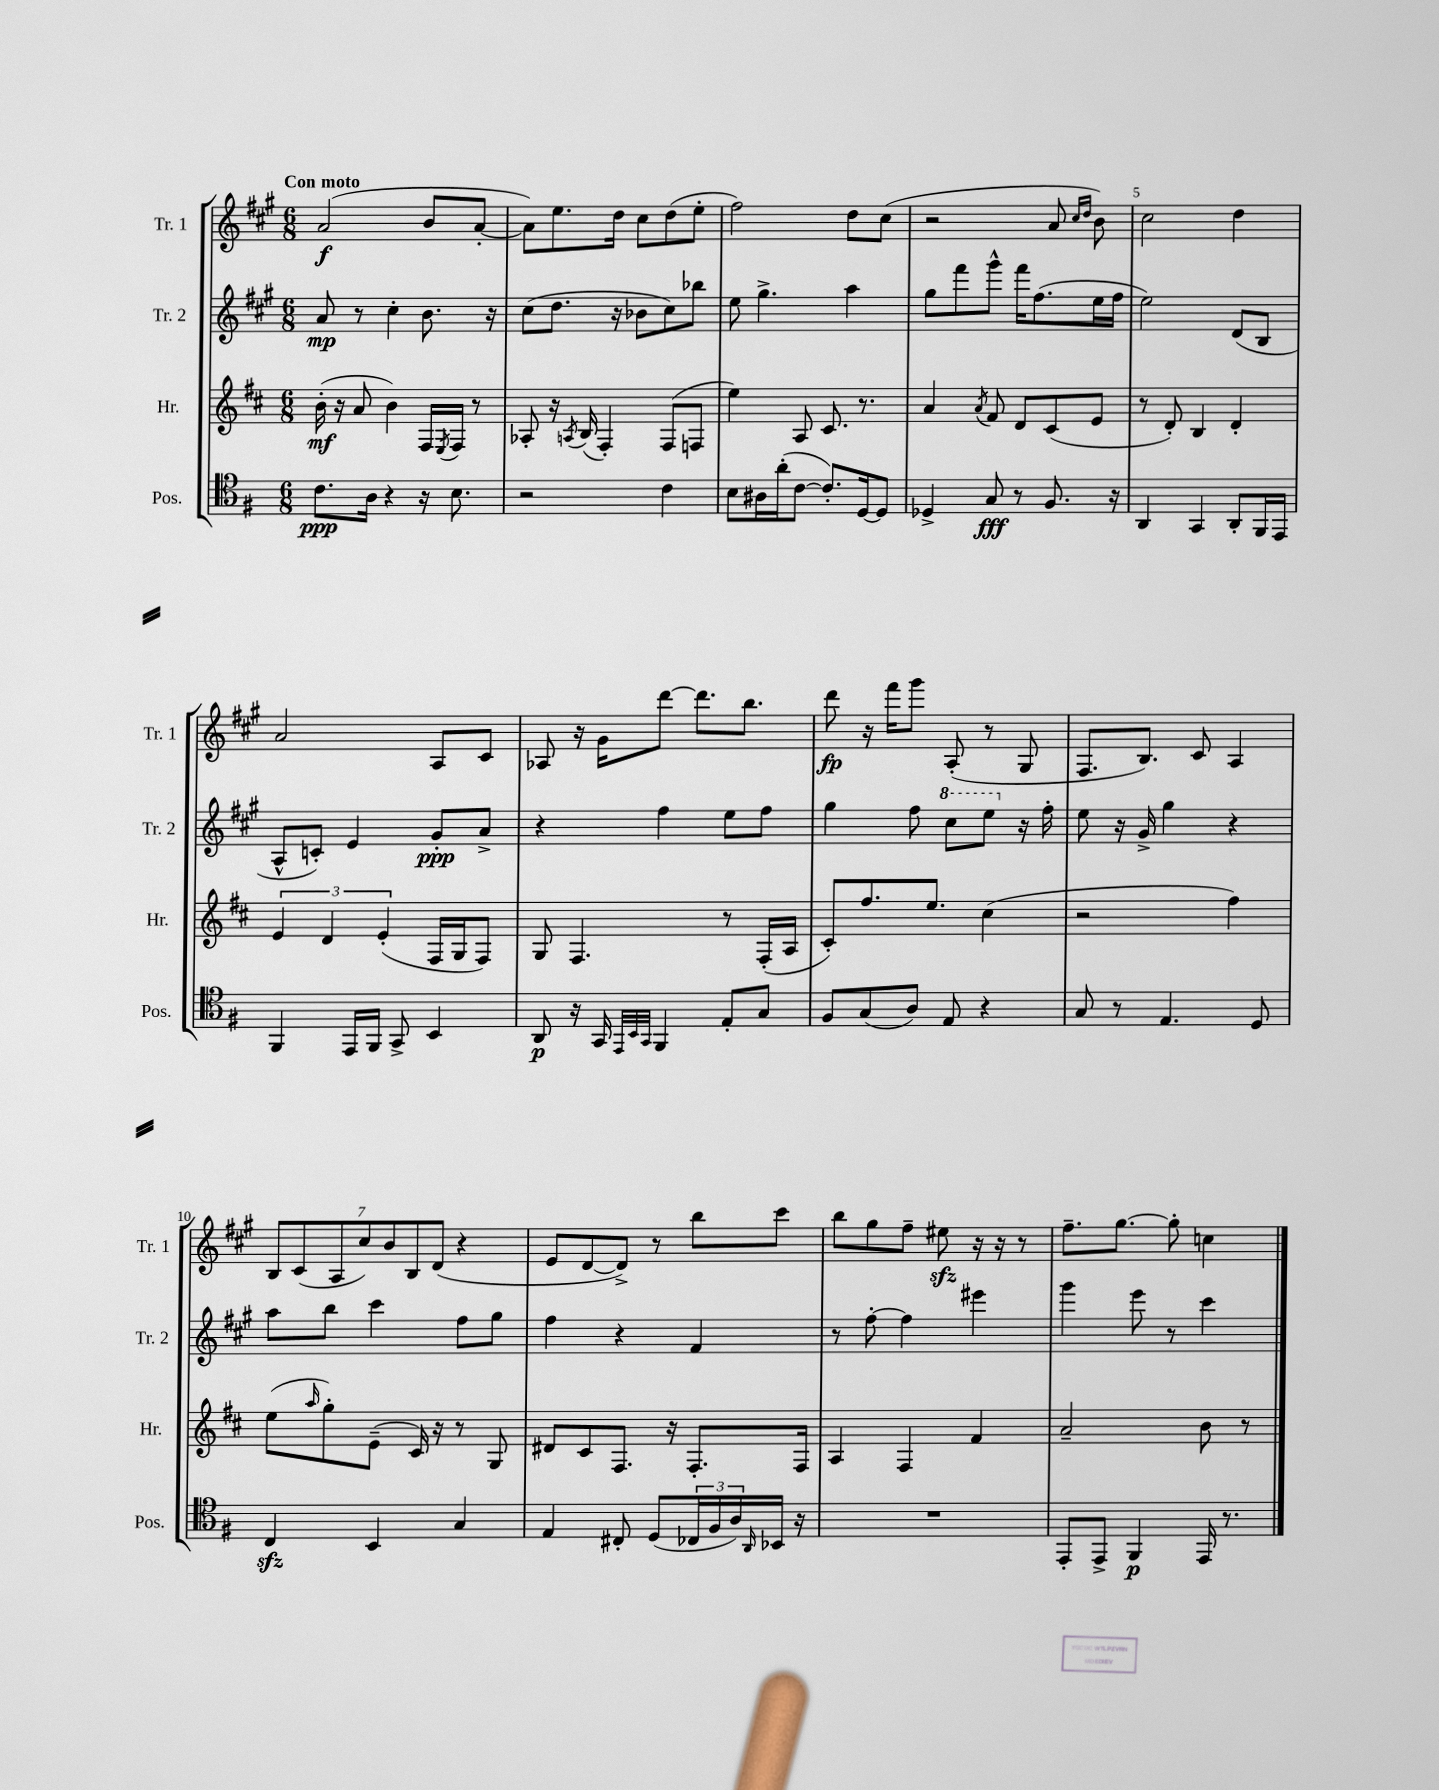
<<
\new StaffGroup <<
\new Staff = "s0" \with { instrumentName = "Tr. 1" shortInstrumentName = "Tr. 1" } {
    \clef treble \key a \major \numericTimeSignature \time 6/8 \tempo "Con moto"
    a'2\f( b'8 a'8~-. |
    a'8) e''8. d''16 cis''8 d''8( e''8-. |
    fis''2) d''8 cis''8( |
    r2 a'8 \grace { cis''16 d''16 } b'8) |
    cis''2 d''4 |
    a'2 a8 cis'8 |
    aes8 r16 gis'16 d'''8~ d'''8. b''8. |
    d'''8\fp r16 fis'''16 gis'''8 a8-.( r8 gis8 |
    fis8. b8.) cis'8 a4 |
    \tuplet 7/4 { b8 cis'8( a8 cis''8) b'8 b8 d'8( } r4 |
    e'8 d'8~ d'8->) r8 b''8 cis'''8 |
    b''8 gis''8 fis''8-- eis''8\sfz r16 r16 r8 |
    fis''8.-- gis''8.~ gis''8-. c''4 \bar "|." |
}
\new Staff = "s1" \with { instrumentName = "Tr. 2" shortInstrumentName = "Tr. 2" } {
    \clef treble \key a \major \numericTimeSignature \time 6/8
    a'8\mp r8 cis''4-. b'8. r16 |
    cis''8( d''8. r16 bes'8 cis''8) bes''8 |
    e''8 gis''4.-> a''4 |
    gis''8 fis'''8 gis'''8-^ fis'''16 fis''8.( e''16 fis''16 |
    e''2) d'8( b8 |
    a8-^ c'8-.) e'4 gis'8-.\ppp a'8-> |
    r4 fis''4 e''8 fis''8 |
    gis''4 fis''8 \ottava #1 cis'''8 e'''8 \ottava #0 r16 fis''16-. |
    e''8 r16 gis'16-> gis''4 r4 |
    a''8 b''8 cis'''4 fis''8 gis''8 |
    fis''4 r4 fis'4 |
    r8 fis''8~-. fis''4 eis'''4 |
    gis'''4 e'''8 r8 cis'''4 \bar "|." |
}
\new Staff = "s2" \with { instrumentName = "Hr." shortInstrumentName = "Hr." } {
    \clef treble \key d \major \numericTimeSignature \time 6/8
    b'16-.\mf( r16 a'8 b'4) fis16 \acciaccatura { e8 } fis16 r8 |
    aes8-. r16 \acciaccatura { a8 } b16( fis4-.) fis8( f8 |
    e''4) a8 cis'8. r8. |
    a'4 \acciaccatura { a'8 } fis'8 d'8 cis'8( e'8 |
    r8 d'8-.) b4 d'4-. |
    \tuplet 3/2 { e'4 d'4 e'4-.( } fis16 g16 fis8) |
    g8 fis4. r8 fis16-.( a16 |
    cis'8-.) fis''8. e''8. cis''4( |
    r2 fis''4) |
    e''8( \grace { a''16 } g''8-.) e'8--( cis'16) r16 r8 g8 |
    dis'8 cis'8 fis8. r16 fis8.-. fis16 |
    a4 fis4 fis'4 |
    a'2-- b'8 r8 \bar "|." |
}
\new Staff = "s3" \with { instrumentName = "Pos." shortInstrumentName = "Pos." } {
    \clef tenor \key g \major \numericTimeSignature \time 6/8
    c'8.\ppp a16 r4 r16 b8. |
    r2 c'4 |
    b8 ais16 a'16-.( c'8~ c'8.-.) d16~ d8 |
    des4-> g8\fff r8 fis8. r16 |
    a,4 g,4 a,8-. fis,16 e,16 |
    fis,4 e,16 fis,16 g,8-> b,4 |
    a,8\p r16 g,16 \grace { e,32 b,32 g,32 } fis,4 e8-. g8 |
    fis8 g8( a8) e8 r4 |
    g8 r8 e4. d8 |
    c4\sfz b,4 g4 |
    e4 cis8-. d8( \tuplet 3/2 { ces16 fis16 a16) } \grace { a,16 } bes,16 r16 |
    R2. |
    e,8-. e,8-> fis,4\p e,16 r8. \bar "|." |
}
>>
>>
\layout { \context { \Score \override BarNumber.break-visibility = ##(#f #t #t) barNumberVisibility = #(every-nth-bar-number-visible 5) } }
